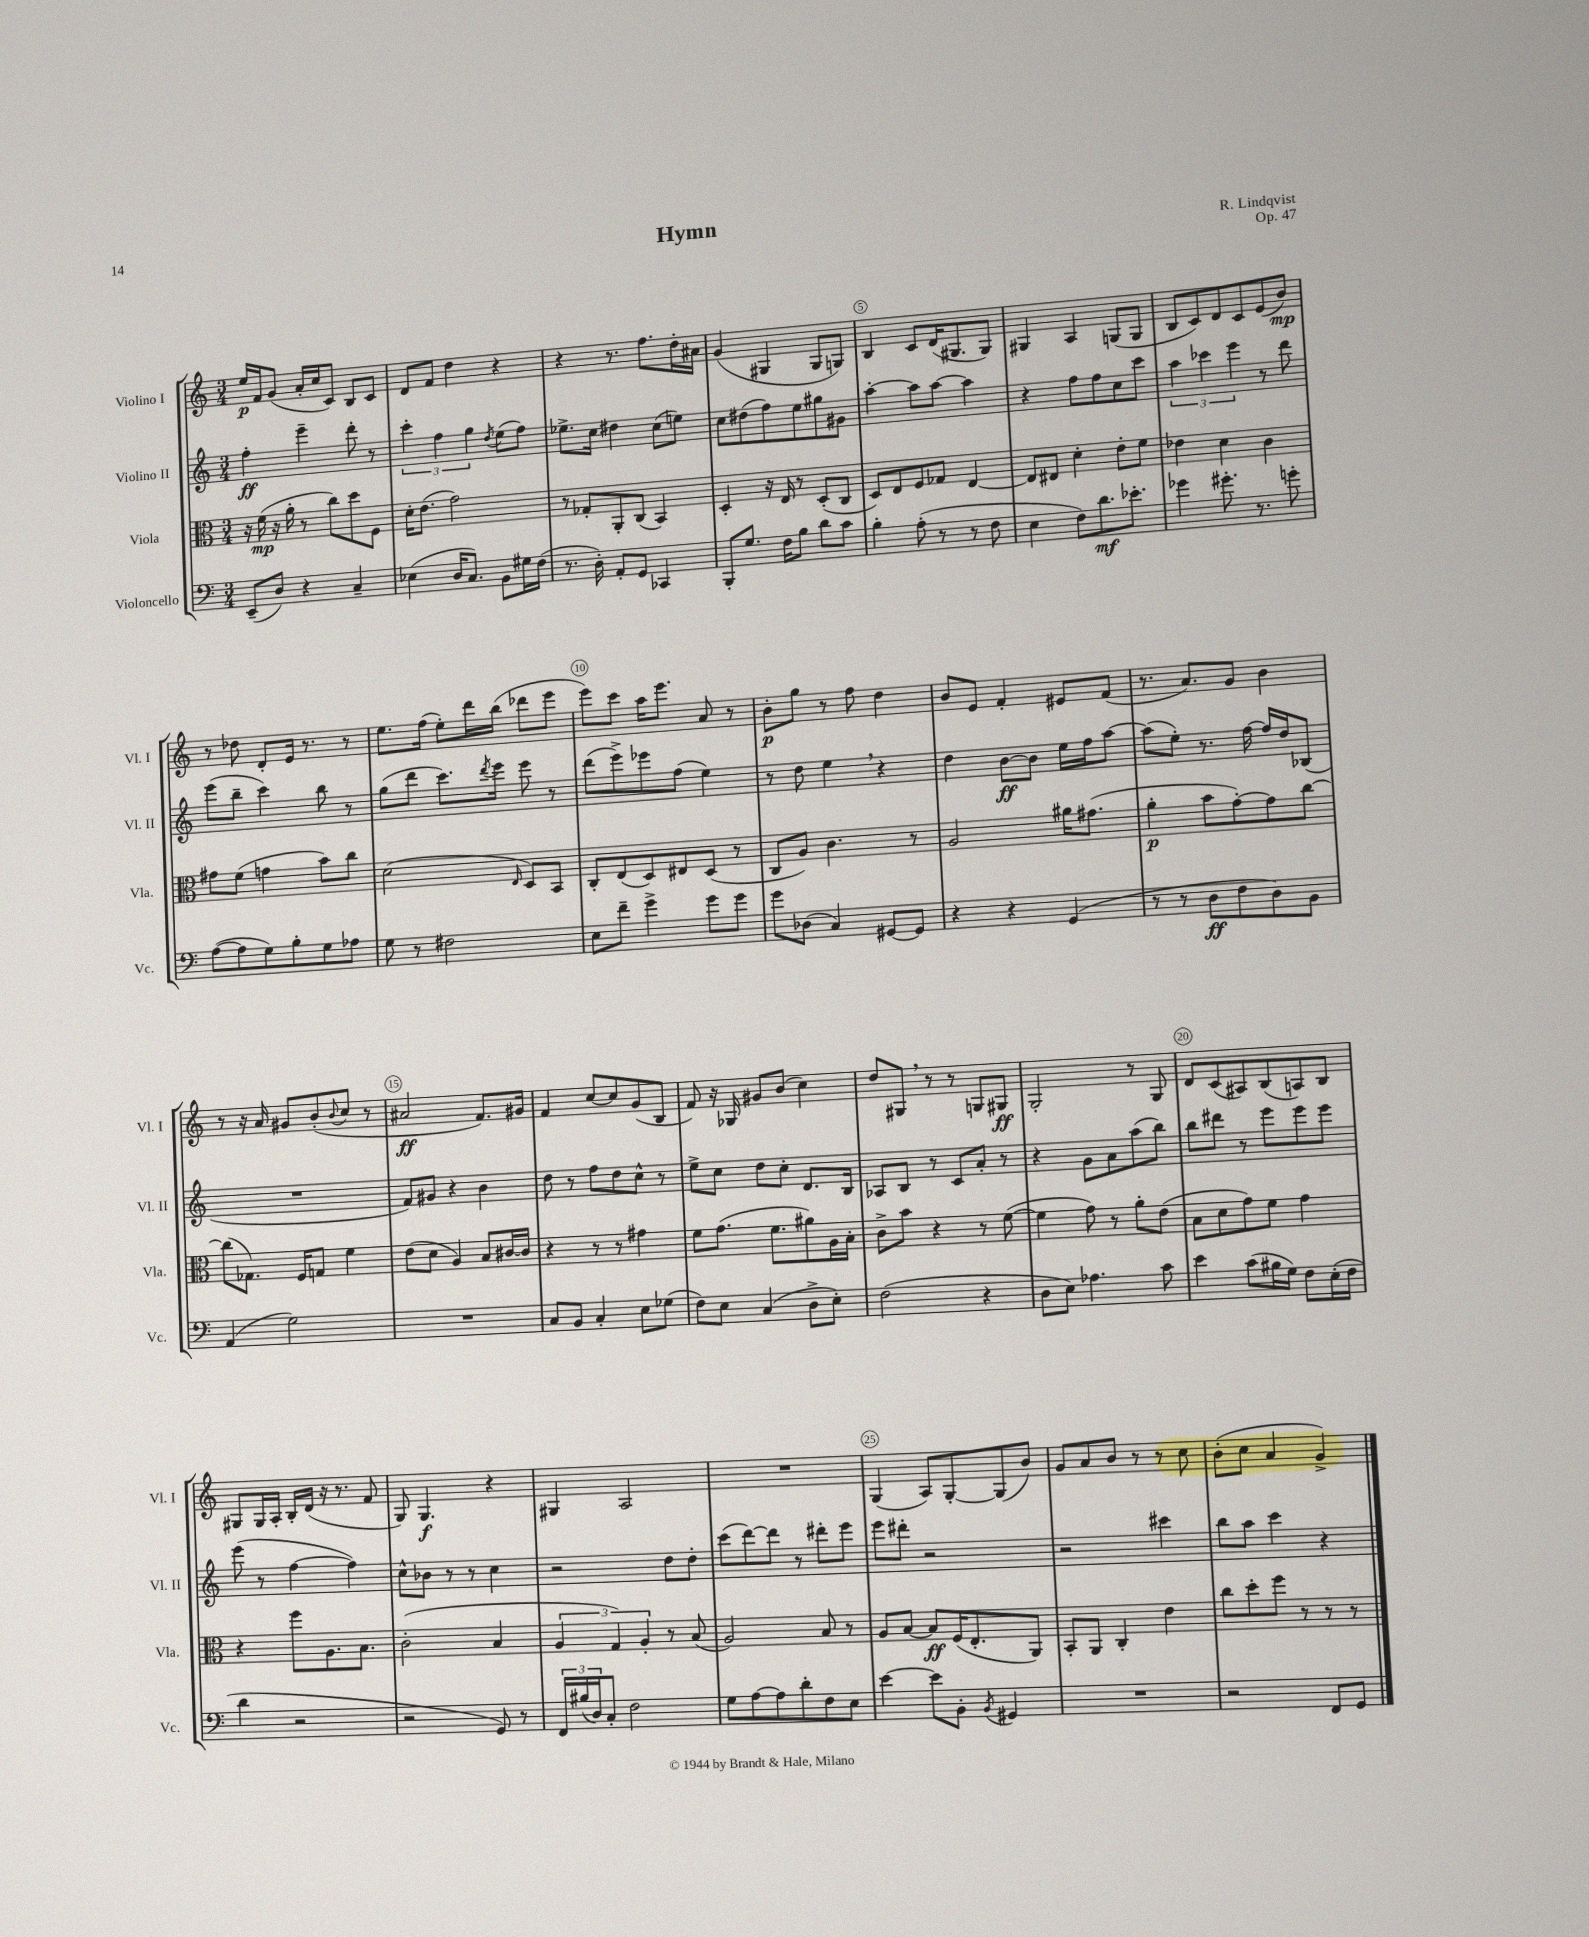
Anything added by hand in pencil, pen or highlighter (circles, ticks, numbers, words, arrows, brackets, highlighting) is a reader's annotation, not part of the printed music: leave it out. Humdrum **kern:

**kern	**dynam	**kern	**dynam	**kern	**dynam	**kern	**dynam
*part4	*part4	*part3	*part3	*part2	*part2	*part1	*part1
*staff4	*staff4	*staff3	*staff3	*staff2	*staff2	*staff1	*staff1
*I"Violoncello	*	*I"Viola	*	*I"Violino II	*	*I"Violino I	*
*I'Vc.	*	*I'Vla.	*	*I'Vl. II	*	*I'Vl. I	*
*clefF4	*	*clefC3	*	*clefG2	*	*clefG2	*
*k[]	*	*k[]	*	*k[]	*	*k[]	*
*M3/4	*	*M3/4	*	*M3/4	*	*M3/4	*
=1	=1	=1	=1	=1	=1	=1	=1
(8EE~/L	.	16r	.	4ff'\	ff	16ee/LL	p
.	.	(16f\	mp	.	.	16f/J	.
8D/J)	.	16r	.	.	.	(8g/J	.
.	.	16a'\	.	.	.	.	.
4r	.	8r	.	4eee~\	.	16a'/LL	.
.	.	.	.	.	.	16cc/J	.
.	.	8cc\L)	.	.	.	8c/J)	.
4C~/	.	8dd\	.	8ddd'\	.	8B/L	.
.	.	8F\J	.	8r	.	8c/J	.
=2	=2	=2	=2	=2	=2	=2	=2
(4E-X\	.	16d'\KL	.	6ccc'\	.	8d/L	.
.	.	(8.e\J	.	.	.	.	.
.	.	.	.	.	.	8f/J	.
.	.	.	.	6ff\	.	.	.
16D/KL	.	2g\)	.	.	.	4dd\	.
8.C/J)	.	.	.	.	.	.	.
.	.	.	.	6gg\	.	.	.
.	.	.	.	8qdd/	.	.	.
8BB\L	.	.	.	(8ee\L	.	4r	.
16G#X\L	.	.	.	8ff\J)	.	.	.
(16F\JJ	.	.	.	.	.	.	.
=3	=3	=3	=3	=3	=3	=3	=3
8.r	.	8r	.	8.ee-X^\L	.	4r	.
.	.	8G-X'/L	.	.	.	.	.
16D'\)	.	.	.	16cc\Jk	.	.	.
8AA'/L	.	8AA'/	.	4dd#X\	.	8.r	.
8GG/J	.	(8C/J	.	.	.	.	.
.	.	.	.	.	.	8.ff\L	.
4CC-X/	.	4BB/)	.	(8cc\L	.	.	.
.	.	.	.	8een\J)	.	16dd'\L	.
.	.	.	.	.	.	16a#X\JJ	.
=4	=4	=4	=4	=4	=4	=4	=4
8BBB'/L	.	4D'/	.	8cc\L	.	(4g/	.
8.G/J	.	.	.	(8dd#X\	.	.	.
.	.	16r	.	8ff\)	.	4G#X/	.
16F\KL	.	16E/	.	.	.	.	.
8B\J	.	8r	.	8ee\	.	.	.
8d\L	.	(8D'/L	.	8gg#X\	.	8G#/L	.
8c\J	.	8C/J	.	8g#X\J	.	8Gn/J)	.
=5	=5	=5	=5	=5	=5	=5	=5
4B'\	.	8D/L)	.	[4aa'\	.	4B/	.
.	.	8E/	.	.	.	.	.
(8A'\	.	8F/	.	8aa\L]	.	8c/L	.
8r	.	8G-X/J	.	[8aa\J	.	(16d/K	.
.	.	.	.	.	.	8.G#X/	.
8r	.	[4E/	.	4aa\]	.	.	.
8F\	.	.	.	.	.	8G#/J)	.
=6	=6	=6	=6	=6	=6	=6	=6
4E\	.	8E/L]	.	4r	.	4G#X/	.
.	.	8E#X/J	.	.	.	.	.
8F\L)	.	4d'\	.	8ff\L	.	4A/	.
8.d\	mf	.	.	8ff\	.	.	.
.	.	8e'\L	.	8cc\	.	(8Gn/L	.
8.e-X'\J	.	.	.	.	.	.	.
.	.	8f\J	.	8ccc\J	.	8G/J	.
=7	=7	=7	=7	=7	=7	=7	=7
4g-X\	.	4e-X\	.	6aa\	.	8B/L	.
.	.	.	.	.	.	8c/)	.
.	.	.	.	6ccc-X\	.	.	.
8.g#X'\	.	4d\	.	.	.	8d/	.
.	.	.	.	6eee\	.	.	.
.	.	.	.	.	.	8c/	.
8.r	.	.	.	.	.	.	.
.	.	4c\	.	8r	.	(8e/	.
8gn'\	.	.	.	8ddd\	.	8b/J)	mp
!!LO:LB:g=z
=8	=8	=8	=8	=8	=8	=8	=8
([8A\L	.	8g#X\L	.	(8eee\L	.	8r	.
8A\]	.	(8f\J	.	8bb~\J	.	8dd-X\	.
8G\)	.	4gn\	.	4ccc\)	.	8d'/L	.
8B'\	.	.	.	.	.	16e/Jk	.
.	.	.	.	.	.	8.r	.
8G\	.	8b\L)	.	8bb\	.	.	.
8A-X\J	.	8cc\J	.	8r	.	8r	.
=9	=9	=9	=9	=9	=9	=9	=9
8G\	.	(2d\	.	(8gg\L	.	8.ee\L	.
8r	.	.	.	8ddd\J	.	.	.
.	.	.	.	.	.	(16ff\Jk	.
2F#X\	.	.	.	8.ccc\L)	.	8ee'\L)	.
.	.	.	.	.	.	16ddd\L	.
.	.	.	.	8qddd/	.	.	.
.	.	.	.	16eee\Jk	.	(16bb\JJ	.
.	.	16qqE/	.	.	.	.	.
.	.	8D/L)	.	8eee\	.	8ddd-X\L	.
.	.	8BB/J	.	8r	.	8eee\J	.
=10	=10	=10	=10	=10	=10	=10	=10
8E\L	.	8C'/L	.	(8ddd\L	.	8eee\L)	.
8f~\J	.	(8E/	.	8eee^\)	.	8ccc\J	.
4g^\	.	8D/)	.	8eee-X\	.	16aa\KL	.
.	.	.	.	.	.	8.eee\J	.
.	.	8E#X/	.	(8ff\J	.	.	.
8g\L	.	(8D/J	.	4ee\)	.	8a/	.
8g\J	.	8r	.	.	.	8r	.
=11	=11	=11	=11	=11	=11	=11	=11
8g\L	.	8C/L	.	8r	.	8b'\L	p
(8D-X\J	.	8A/J)	.	8dd\	.	8gg\J	.
4C/)	.	4.c\	.	4ee,\	.	8r	.
.	.	.	.	.	.	8ff\	.
[8GG#X/L	.	.	.	4r	.	4dd\	.
8GG#/J]	.	8r	.	.	.	.	.
=12	=12	=12	=12	=12	=12	=12	=12
4r	.	2A/	.	4dd\	.	8b/L	.
.	.	.	.	.	.	8e/J	.
4r	.	.	.	[8b\L	ff	4f'/	.
.	.	.	.	8b\J]	.	.	.
(4GG/	.	16a#X\KL	.	16ee\LL	.	8e#X/L	.
.	.	(8.g#X\J	.	16ff\J	.	.	.
.	.	.	.	[8aa\J	.	(8f/J	.
=13	=13	=13	=13	=13	=13	=13	=13
8r	.	4a'\	p	(8aa\L]	.	8.r	.
8r	.	.	.	8ee'\J)	.	.	.
.	.	.	.	.	.	8.a/L)	.
8D\L	ff	8b\L	.	8.r	.	.	.
8F\	.	[8g'\)	.	.	.	8g/J	.
.	.	.	.	[16ff\	.	.	.
8D\)	.	8g\]	.	16ff/LL]	.	4b\	.
.	.	.	.	16dd/J	.	.	.
8BB\J	.	[8cc\J	.	(8B-X/J	.	.	.
!!LO:LB:g=z
=14	=14	=14	=14	=14	=14	=14	=14
(4AA/	.	(8cc\L]	.	2.r	.	8r	.
.	.	8.G-X\J)	.	.	.	16r	.
.	.	.	.	.	.	16a/	.
2G\)	.	.	.	.	.	8g#X/L	.
.	.	16F/KL	.	.	.	.	.
.	.	8Gn/J	.	.	.	(8b'/	.
.	.	.	.	.	.	8qqb/	.
.	.	4f\	.	.	.	8cc/J	.
.	.	.	.	.	.	8r	.
=15	=15	=15	=15	=15	=15	=15	=15
2.r	.	(8e\L	.	8f/L)	.	2a#X/	ff
.	.	8d\J	.	8g#X/J	.	.	.
.	.	4A/)	.	4r	.	.	.
.	.	8B/L	.	4b\	.	8.f/L)	.
.	.	[16c#X/L	.	.	.	.	.
.	.	16c#/JJ]	.	.	.	16g#X/Jk	.
=16	=16	=16	=16	=16	=16	=16	=16
8C/L	.	4r	.	8dd\	.	4f/	.
8BB/J	.	.	.	8r	.	.	.
4C'/	.	8r	.	8ff\L	.	[8cc/L	.
.	.	8r	.	8dd\	.	8cc/]	.
8E\L	.	4g#X\	.	8cc^^\J	.	(8g/	.
(8G-X\J	.	.	.	8r	.	8B/J	.
=17	=17	=17	=17	=17	=17	=17	=17
8F\L)	.	8f\L	.	8ee^\L	.	8f/)	.
8E\J	.	(8.g\J	.	8cc\J	.	16r	.
.	.	.	.	.	.	16G-X/	.
(4C/	.	.	.	8dd\L	.	8g#X/L	.
.	.	8.f\L	.	.	.	.	.
.	.	.	.	8cc'\J	.	(8b/J	.
8D^\L	.	8a#X\)	.	8.d/L	.	4cc\)	.
8E'\J)	.	16A\L	.	.	.	.	.
.	.	16B'\JJ	.	16B/Jk	.	.	.
=18	=18	=18	=18	=18	=18	=18	=18
(2F\	.	8c^\L	.	8A-X/L	.	8dd/L	.
.	.	8b\J	.	8B/J	.	8G#X,/J	.
.	.	4r	.	8r	.	8r	.
.	.	.	.	8c/L	.	8r	.
4r	.	8r	.	8a'/J	.	8Gn/L	.
.	.	([8f\	.	8r	.	8G#X/J	ff
=19	=19	=19	=19	=19	=19	=19	=19
8D\L	.	4f\]	.	4r	.	2G'/	.
8E\J)	.	.	.	.	.	.	.
4.A-X\	.	8g\)	.	8g\L	.	.	.
.	.	8r	.	8a\	.	.	.
.	.	8a'\L	.	(8aa\	.	8r	.
8c\	.	(8e\J	.	8bb\J)	.	8G/	.
=20	=20	=20	=20	=20	=20	=20	=20
4e\	.	8B\L	.	8bb\L	.	8d/L	.
.	.	8d\	.	8ddd#X\J	.	(8c/	.
(8c\L	.	8g\)	.	8r	.	8A#X/)	.
16B#X\L	.	8f\J	.	8eee\L	.	(8B/	.
16G\JJ)	.	.	.	.	.	.	.
8F\L	.	4g\	.	8eee\	.	8An/)	.
(16E'\L	.	.	.	8eee\J	.	8B/J	.
16F\JJ	.	.	.	.	.	.	.
!!LO:LB:g=z
=21	=21	=21	=21	=21	=21	=21	=21
4d\	.	4r	.	(8eee\	.	8G#X/L	.
.	.	.	.	8r	.	16G#/L	.
.	.	.	.	.	.	16A'/JJ	.
2r	.	8ff\L	.	[4ff\	.	16B'/LL	.
.	.	.	.	.	.	(16d/JJ	.
.	.	8.A\	.	.	.	16r	.
.	.	.	.	.	.	8.r	.
.	.	.	.	4ff\])	.	.	.
.	.	8.B\J	.	.	.	.	.
.	.	.	.	.	.	8f/	.
=22	=22	=22	=22	=22	=22	=22	=22
2r	.	(2c'\	.	8cc^^\L	.	8G/)	.
.	.	.	.	8b-X\J	.	4.G/	f
.	.	.	.	8r	.	.	.
.	.	.	.	8r	.	.	.
8GG/)	.	4B/	.	4cc\	.	4r	.
8r	.	.	.	.	.	.	.
=23	=23	=23	=23	=23	=23	=23	=23
24FF/LL	.	6A/	.	2r	.	4G#X/	.
(24B#X/	.	.	.	.	.	.	.
24D/J)	.	.	.	.	.	.	.
8C'/J	.	.	.	.	.	.	.
.	.	6G/)	.	.	.	.	.
2F\	.	.	.	.	.	2A/	.
.	.	6A'/	.	.	.	.	.
.	.	8r	.	8dd\L	.	.	.
.	.	(8B/	.	8dd'\J	.	.	.
=24	=24	=24	=24	=24	=24	=24	=24
8G\L	.	2A/)	.	(8ccc\L	.	2.r	.
[8A\	.	.	.	[8ddd\)	.	.	.
8A\]	.	.	.	8ddd\J]	.	.	.
8d'\	.	.	.	8r	.	.	.
8F\	.	8B/	.	8ddd#X'\L	.	.	.
8E\J	.	8r	.	8eee\J	.	.	.
=25	=25	=25	=25	=25	=25	=25	=25
[4e\	.	8A/L	.	8eee\L	.	(4G/	.
.	.	[8B/J	.	8ddd#X'\J	.	.	.
8e\L]	.	8B/L]	ff	2r	.	8A/L)	.
8BB'\J	.	(16F/K	.	.	.	[8G'/	.
.	.	8.E'/	.	.	.	.	.
8qBB/	.	.	.	.	.	.	.
4GG#X/	.	.	.	.	.	(8G/]	.
.	.	8AA/J)	.	.	.	8b/J)	.
=26	=26	=26	=26	=26	=26	=26	=26
2.r	.	8BB'/L	.	2r	.	8g/L	.
.	.	8AA/J	.	.	.	8a/	.
.	.	4C'/	.	.	.	8b/J	.
.	.	.	.	.	.	8r	.
.	.	4e\	.	4ccc#X\	.	8r	.
.	.	.	.	.	.	8cc\	.
=27	=27	=27	=27	=27	=27	=27	=27
2r	.	8cc\L	.	8bb\L	.	(8b'\L	.
.	.	8dd'\	.	8aa\J	.	8cc\J	.
.	.	8ff\J	.	4ccc\	.	4a/	.
.	.	8r	.	.	.	.	.
8FF/L	.	8r	.	4r	.	4g^/)	.
8GG/J	.	8r	.	.	.	.	.
==	==	==	==	==	==	==	==
*-	*-	*-	*-	*-	*-	*-	*-
